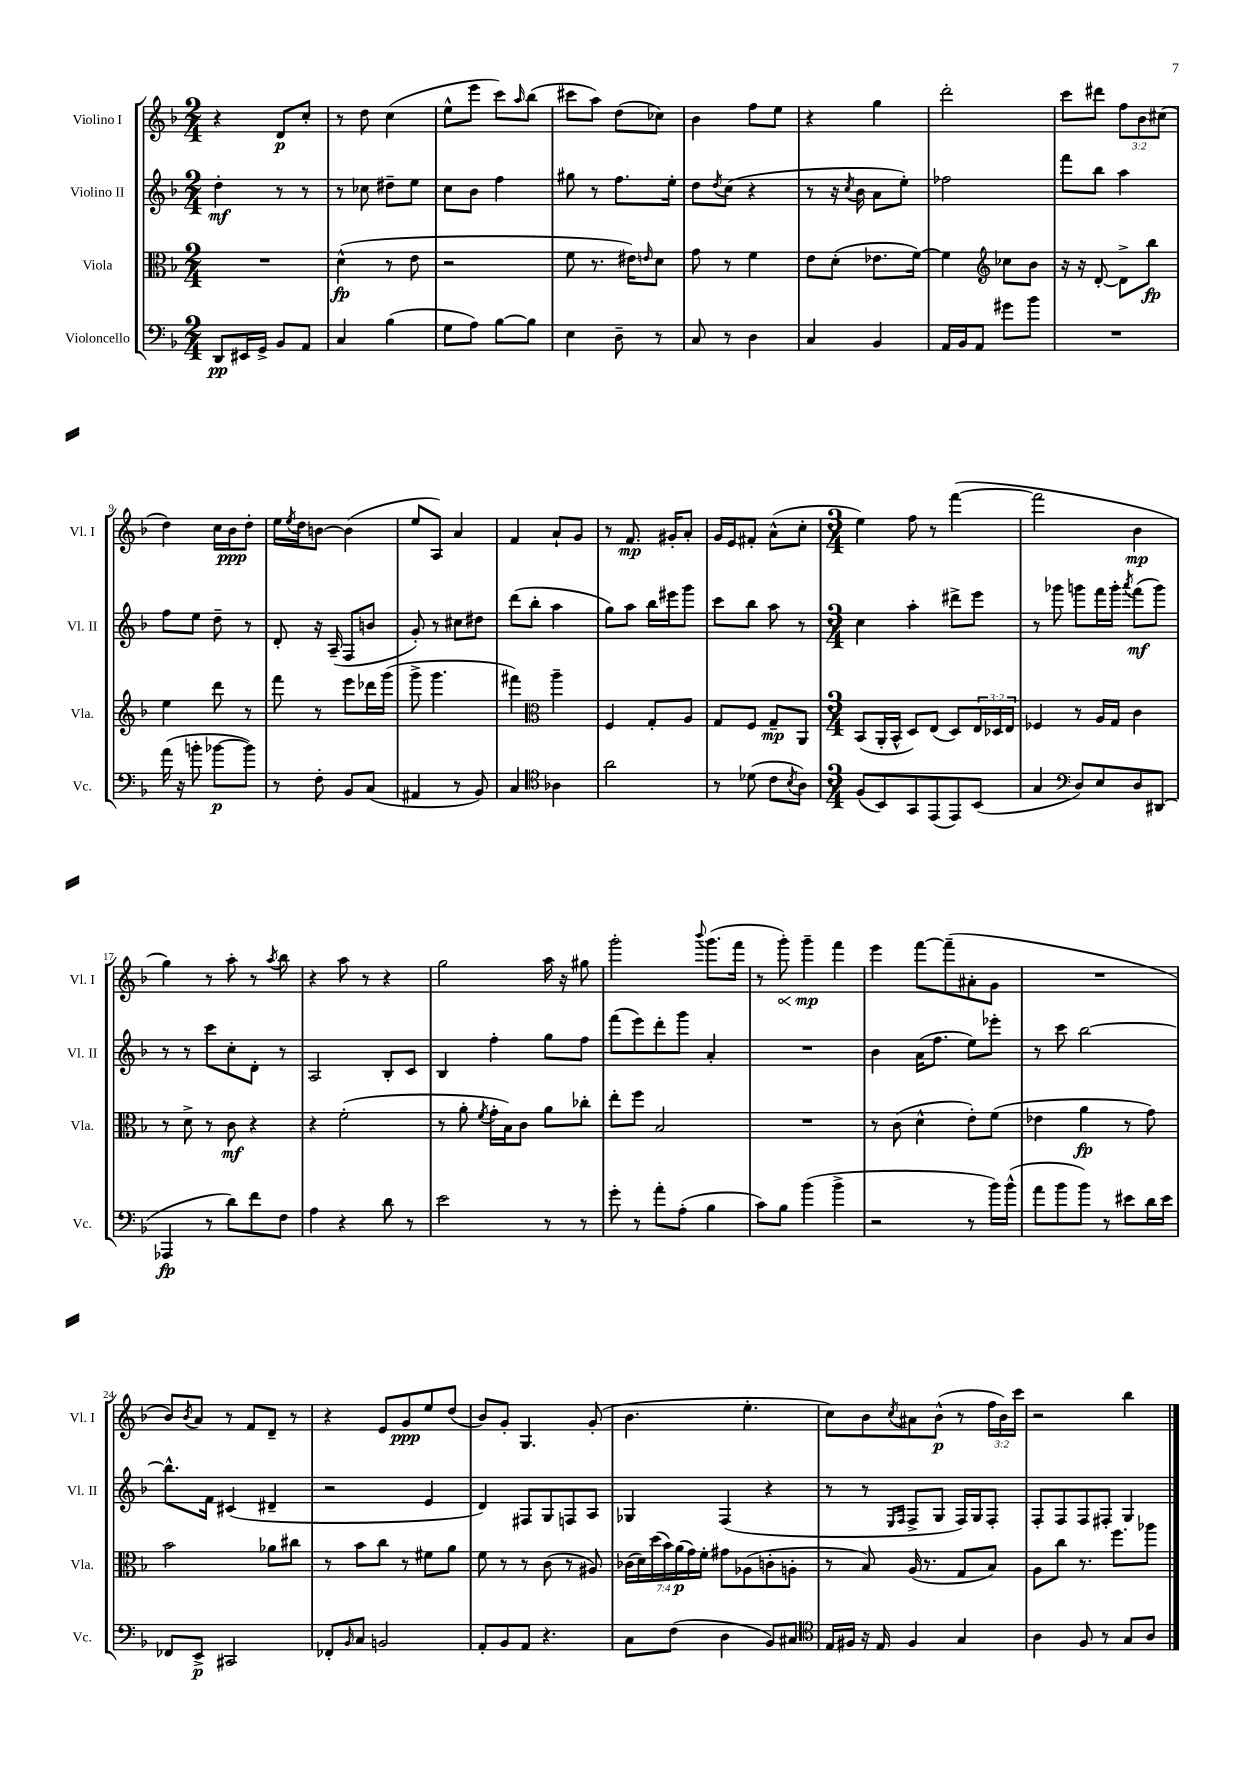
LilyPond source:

<<
\new StaffGroup <<
\new Staff = "s0" \with { instrumentName = "Violino I" shortInstrumentName = "Vl. I" } {
    \clef treble \key f \major \numericTimeSignature \time 2/4 \override Staff.TupletNumber.text = #tuplet-number::calc-fraction-text
    r4 d'8\p c''8-. |
    r8 d''8 c''4( |
    e''8-^ e'''8 c'''8) \grace { a''16 } bes''8( |
    cis'''8 a''8) d''8( ces''8) |
    bes'4 f''8 e''8 |
    r4 g''4 |
    d'''2-. |
    c'''8 dis'''8 \tuplet 3/2 { f''8 bes'8 cis''8( } |
    d''4) c''16 bes'16\ppp d''8-. |
    e''16 \acciaccatura { e''8 } d''16 b'8~ b'4( |
    e''8 a8) a'4 |
    f'4 a'8-! g'8 |
    r8 f'8.\mp gis'16-. a'8-. |
    g'16 e'16 fis'8-. a'8-^( c''8-. |
    \numericTimeSignature \time 3/4 e''4) f''8 r8 f'''4~( |
    f'''2 bes'4\mp |
    g''4) r8 a''8-. r8 \acciaccatura { a''8 } bes''8 |
    r4 a''8 r8 r4 |
    g''2 a''16 r16 gis''8 |
    g'''2-. \appoggiatura { bes'''8 } g'''8.( f'''16 |
    r8 \once \override Hairpin.circled-tip = ##t g'''8-.\<) g'''4--\mp\! f'''4 |
    e'''4 f'''8~ f'''8--( ais'8-. g'8 |
    R2. |
    bes'8) \acciaccatura { bes'8 } a'8 r8 f'8 d'8-- r8 |
    r4 e'8 g'8\ppp e''8 d''8( |
    bes'8) g'8-. g4. g'8-.( |
    bes'4. e''4.-. |
    c''8) bes'8 \acciaccatura { c''8 } ais'8 bes'8-^\p( r8 \tuplet 3/2 { f''16 bes'16) c'''16 } |
    r2 bes''4 \bar "|." |
}
\new Staff = "s1" \with { instrumentName = "Violino II" shortInstrumentName = "Vl. II" } {
    \clef treble \key f \major \numericTimeSignature \time 2/4
    d''4-.\mf r8 r8 |
    r8 ces''8 dis''8-- e''8 |
    c''8 bes'8 f''4 |
    gis''8 r8 f''8. e''16-. |
    d''8 \acciaccatura { d''8 } c''8( r4 |
    r8 r16 \acciaccatura { c''8 } bes'16 a'8 e''8-.) |
    fes''2 |
    f'''8 bes''8 a''4 |
    f''8 e''8 d''8-- r8 |
    d'8-. r16 a16--( f8 b'8 |
    g'8-.) r8 cis''8 dis''8 |
    d'''8( bes''8-. a''4 |
    g''8) a''8 bes''16 eis'''16 g'''8 |
    c'''8 bes''8 a''8 r8 |
    \numericTimeSignature \time 3/4 c''4 a''4-. dis'''8-> e'''8 |
    r8 ges'''8 g'''8 f'''16 g'''16-. \acciaccatura { a'''8 } f'''8\mf( g'''8) |
    r8 r8 c'''8 c''8-. d'8-. r8 |
    a2 bes8-. c'8 |
    bes4 f''4-. g''8 f''8 |
    f'''8( e'''8) d'''8-. g'''8 a'4-. |
    R2. |
    bes'4 a'16( f''8. e''8) ees'''8-. |
    r8 c'''8 bes''2~ |
    bes''8.-^ f'16 cis'4( dis'4-- |
    r2 e'4 |
    d'4) fis8 g8 f8 a8 |
    ges4 f4( r4 |
    r8 r8 \grace { e16 f16 } f8-> g8 f16) g16 f8-. |
    f8-. f8 f8 fis8-. g4 \bar "|." |
}
\new Staff = "s2" \with { instrumentName = "Viola" shortInstrumentName = "Vla." } {
    \clef alto \key f \major \numericTimeSignature \time 2/4 \override Staff.TupletNumber.text = #tuplet-number::calc-fraction-text
    R2 |
    d'4-^\fp( r8 e'8 |
    r2 |
    f'8 r8. eis'16) \grace { e'16 } d'8 |
    g'8 r8 f'4 |
    e'8 d'8-.( ees'8. f'16~) |
    f'4 \clef treble ces''8 bes'8 |
    r16 r16 d'8~-. d'8-> bes''8\fp |
    e''4 d'''8 r8 |
    f'''8 r8 e'''8 des'''16 g'''16( |
    g'''8-> g'''4. |
    fis'''4) \clef alto a''4-- |
    f4 g8-. a8 |
    g8 f8 g8--\mp a,8 |
    \numericTimeSignature \time 3/4 bes,8( a,16-. bes,16-^ d8) e8( d8) \tuplet 3/2 { e16 des16 e16 } |
    fes4 r8 a16 g16 c'4 |
    r8 d'8-> r8 c'8\mf r4 |
    r4 f'2-.( |
    r8 a'8-. \acciaccatura { f'8 } g'16-. bes16) c'8 a'8 ces''8-. |
    e''8-. f''8 bes2 |
    R2. |
    r8 c'8( d'4-^ e'8-.) f'8( |
    ees'4 a'4\fp r8 g'8) |
    bes'2 aes'8 cis''8 |
    r8 bes'8 c''8 r8 fis'8 a'8 |
    f'8 r8 r8 c'8( r8 ais8) |
    \tuplet 7/4 { ces'16( d'16) d''16( bes'16) a'16\p( g'16) f'16-. } gis'8 aes8( c'8-. a8-. |
    r8 bes8) a16( r8. g8 bes8) |
    a8 c''8 r8. f''8. aes''8 \bar "|." |
}
\new Staff = "s3" \with { instrumentName = "Violoncello" shortInstrumentName = "Vc." } {
    \clef bass \key f \major \numericTimeSignature \time 2/4
    d,8\pp eis,16 g,16-> bes,8 a,8 |
    c4 bes4( |
    g8 a8) bes8~ bes8 |
    e4 d8-- r8 |
    c8 r8 d4 |
    c4 bes,4 |
    a,16 bes,16 a,8 gis'8 bes'8 |
    R2 |
    a'16( r16 b'8-. bes'8~\p bes'8) |
    r8 f8-. bes,8 c8( |
    ais,4 r8 bes,8) |
    c4 \clef tenor aes4 |
    a'2 |
    r8 des'8( c'8 \acciaccatura { bes8 } a8) |
    \numericTimeSignature \time 3/4 f8( bes,8) g,8 e,8( e,8) bes,8( |
    g4 \clef bass d8) e8 d8 dis,8( |
    aes,,4\fp r8 d'8) f'8 f8 |
    a4 r4 d'8 r8 |
    e'2 r8 r8 |
    g'8-. r8 a'8-. a8-.( bes4 |
    c'8) bes8 bes'4( bes'4-> |
    r2 r8 bes'16) bes'16-^( |
    a'8 bes'8 bes'8) r8 eis'8 d'16 eis'16 |
    fes,8 e,8->\p cis,2 |
    fes,8-. \grace { bes,16 } c8 b,2 |
    a,8-. bes,8 a,8 r4. |
    c8 f8( d4 bes,8) cis8 |
    \clef tenor e16 fis16 r16 e16 fis4 g4 |
    a4 f8 r8 g8 a8 \bar "|." |
}
>>
>>
